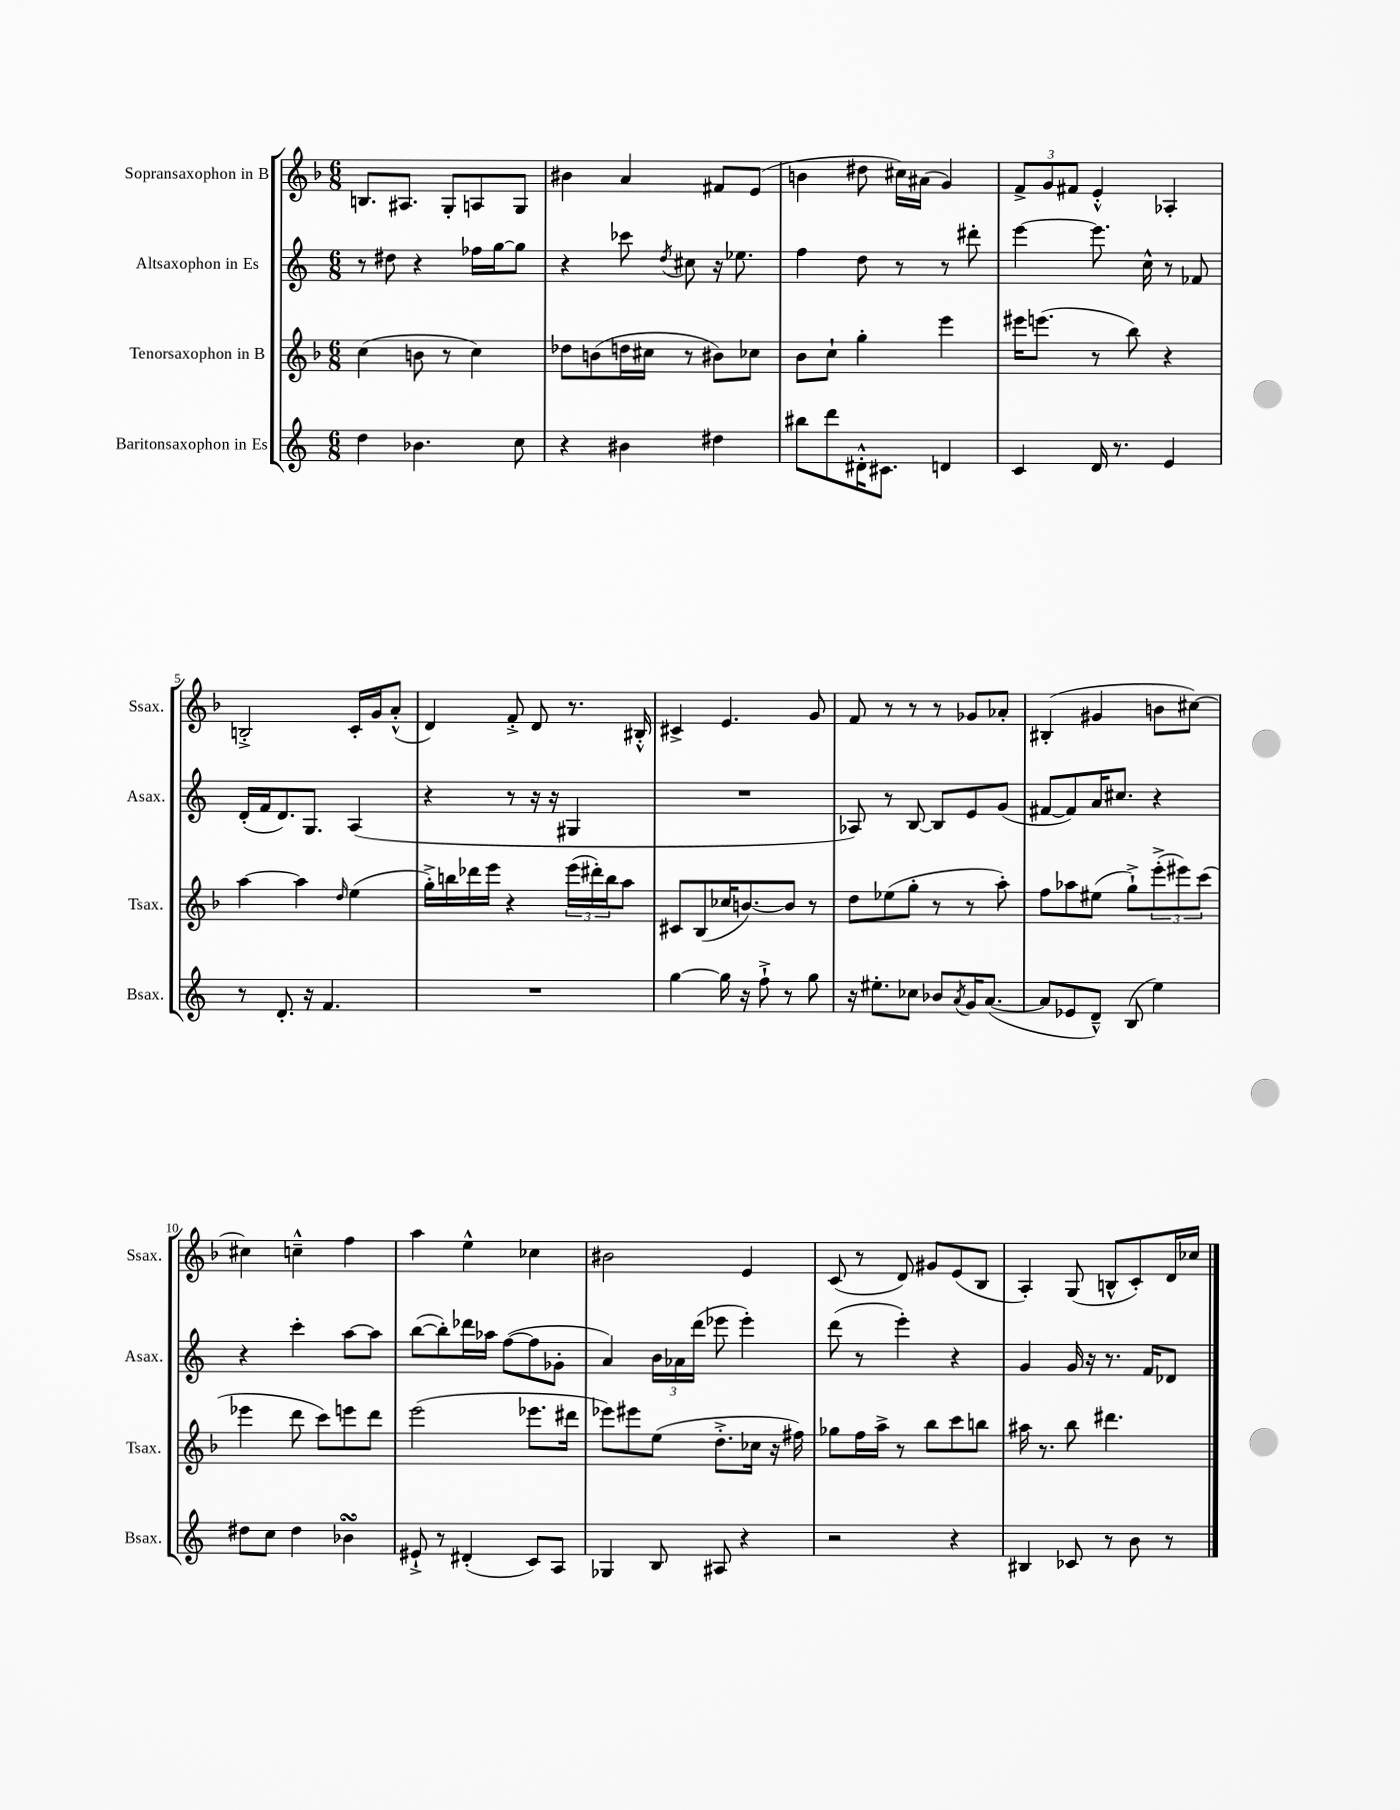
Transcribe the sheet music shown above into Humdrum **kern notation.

**kern	**kern	**kern	**kern
*staff4	*staff3	*staff2	*staff1
*clefG2	*clefG2	*clefG2	*clefG2
*k[]	*k[b-]	*k[]	*k[b-]
*M6/8	*M6/8	*M6/8	*M6/8
4dd	(4cc	8r	8.B
.	.	8dd#	.
.	.	.	8.A#
4.b-	8b	4r	.
.	8r	.	8G'
.	4cc)	16ff-	8A
.	.	[16gg	.
8cc	.	8gg]	8G
=	=	=	=
4r	8dd-	4r	4b#
.	(8b	.	.
4b#	16dd	8ccc-	4a
.	16cc#	.	.
.	.	8qdd	.
.	8r	8cc#	.
4dd#	8b#)	16r	8f#
.	.	8.ee-	.
.	8cc-	.	(8e
=	=	=	=
8bb#	8b-	4ff	4b
8ddd	8cc`	.	.
16d#'^^	4gg'	8dd	8dd#
8.c#	.	.	.
.	.	8r	16cc#)
.	.	.	(16a#
4d	4eee	8r	4g)
.	.	8ddd#'	.
=	=	=	=
4c	16eee#	[4eee	12f^
.	(8.eee	.	.
.	.	.	12g
.	.	.	12f#
16d	8r	8.eee]	4e'^^
8.r	.	.	.
.	8bb-)	.	.
.	.	16cc^^	.
4e	4r	8r	4A-'
.	.	8f-	.
=	=	=	=
8r	[4aa	(16d'	2B'^
.	.	16f	.
8.d'	.	8.d)	.
.	4aa]	.	.
16r	.	8.G	.
4.f	.	.	.
.	16qqdd	.	.
.	(4ee	(4A	16c'
.	.	.	16g
.	.	.	(8a'^^
=	=	=	=
2.r	16gg'^)	4r	4d)
.	16bb	.	.
.	16ddd-	.	.
.	16eee	.	.
.	4r	8r	8f'^
.	.	16r	8d
.	.	16r	.
.	(24eee	4G#	8.r
.	24ddd#')	.	.
.	24bb	.	.
.	8aa	.	.
.	.	.	16B#'^^
=	=	=	=
[4gg	8c#	2.r	4c#^
.	(8B-	.	.
16gg]	16cc-	.	4.e
16r	[8.b)	.	.
8ff`^	.	.	.
8r	8b]	.	.
8gg	8r	.	8g
=	=	=	=
16r	8dd	8A-)	8f
8.ee#'	.	.	.
.	(8ee-	8r	8r
8cc-	8gg'	[8B	8r
8b-	8r	8B]	8r
8qa	.	.	.
16g	8r	8e	8g-
([8.a	.	.	.
.	8aa')	(8g	8a-'
=	=	=	=
8a]	8ff	[8f#	(4B#'
8e-	8aa-	8f#])	.
8d~^^)	(8ee#	16a	4g#
.	.	8.cc#	.
(8B	8gg`^)	.	.
4ee)	(12eee'^	4r	8b
.	12eee#)	.	.
.	.	.	[8cc#)
.	(12ccc	.	.
=	=	=	=
8dd#	4eee-	4r	4cc#]
8cc	.	.	.
4dd#	8ddd	4ccc'	4cc~^^
.	8ccc)	.	.
4b-	8eee	[8aa	4ff
.	8ddd	8aa]	.
=	=	=	=
8e#`^	(2eee	([8bb	4aa
8r	.	8bb'])	.
(4d#'	.	16ddd-	4ee^^
.	.	16aa-	.
.	.	([8ff	.
8c)	8.eee-	8ff]	4cc-
8A	.	8g-'	.
.	16ddd#	.	.
=	=	=	=
4G-	8eee-)	4a)	2b#
.	8eee#	.	.
8B	(8ee	24b	.
.	.	24a-	.
.	.	(24ddd	.
8A#	8.dd'^	8eee-	.
4r	.	4eee-')	4e
.	16cc-	.	.
.	16r	.	.
.	16ff#)	.	.
=	=	=	=
2r	8gg-	(8ddd	(8c
.	16ff	8r	8r
.	16aa^	.	.
.	8r	4eee')	8d)
.	8bb-	.	8g#
4r	8ccc	4r	(8e
.	8bb	.	8B-
=	=	=	=
4B#	16aa#	4g	4A')
.	8.r	.	.
8c-	8bb-	16g	(8G
.	.	16r	.
8r	4.ddd#	8.r	8B^^
8b	.	.	8c')
.	.	16f	.
8r	.	8d-	16d
.	.	.	16cc-
==	==	==	==
*-	*-	*-	*-
